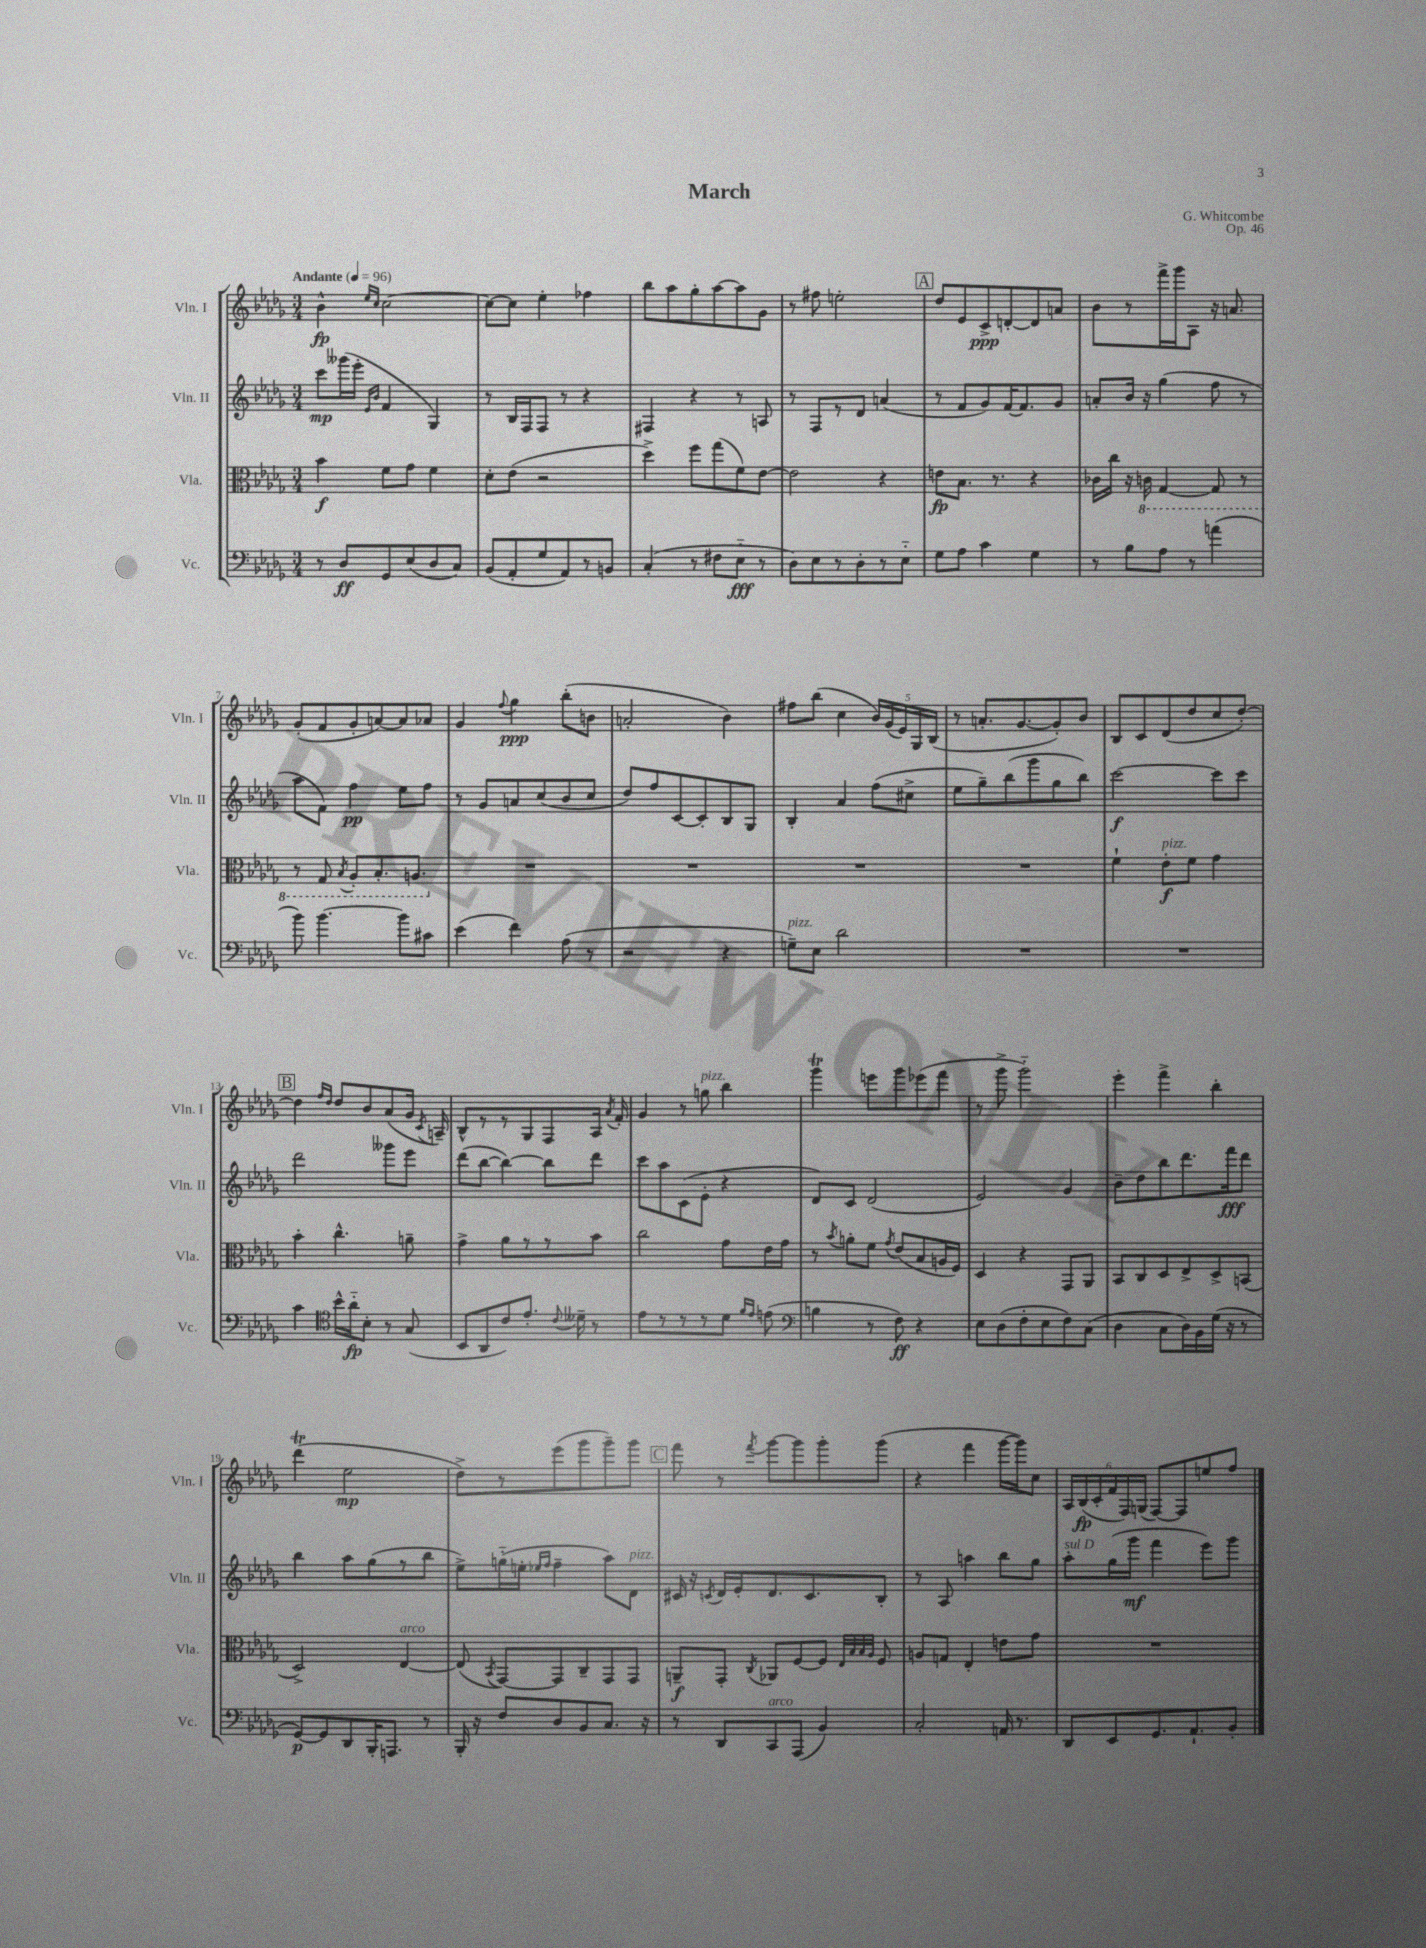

**kern	**dynam	**kern	**dynam	**kern	**dynam	**kern	**dynam
*part4	*part4	*part3	*part3	*part2	*part2	*part1	*part1
*staff4	*staff4	*staff3	*staff3	*staff2	*staff2	*staff1	*staff1
*I"Vc.	*	*I"Vla.	*	*I"Vln. II	*	*I"Vln. I	*
*I'Vc.	*	*I'Vla.	*	*I'Vln. II	*	*I'Vln. I	*
*clefF4	*	*clefC3	*	*clefG2	*	*clefG2	*
*k[b-e-a-d-g-]	*	*k[b-e-a-d-g-]	*	*k[b-e-a-d-g-]	*	*k[b-e-a-d-g-]	*
*M3/4	*	*M3/4	*	*M3/4	*	*M3/4	*
*MM96	*	*MM96	*	*MM96	*	*MM96	*
=1	=1	=1	=1	=1	=1	=1	=1
!	!	!	!	!	!	!LO:TX:a:B:t=Andante	!
8r	.	4b-\	f	8ccc\L	mp	4b-^^\	fp
8D-/L	ff	.	.	(16ggg--X\L	.	.	.
.	.	.	.	16eee-'\JJ	.	.	.
.	.	.	.	16qqe-/LL	.	16qqee-/LL	.
.	.	.	.	16qqb-/JJ	.	16qqcc/JJ	.
8GG-/	.	8f\L	.	4f/	.	[2cc\	.
(8E-/	.	8g-\J	.	.	.	.	.
8D-/	.	4f\	.	4G-/)	.	.	.
8C/J)	.	.	.	.	.	.	.
=2	=2	=2	=2	=2	=2	=2	=2
(8BB-/L	.	8d-'\L	.	8r	.	8cc\L_	.
8AA-'/	.	(8e-\J	.	16B-/LL	.	8cc\J]	.
.	.	.	.	16F/J	.	.	.
8G-/	.	2r	.	8F/J	.	4ee-'\	.
8AA-/)	.	.	.	8r	.	.	.
8r	.	.	.	4r	.	4ff-X\	.
8BBn/J	.	.	.	.	.	.	.
=3	=3	=3	=3	=3	=3	=3	=3
(4C'/	.	4dd-^\)	.	4F#X/	.	8bb-\L	.
.	.	.	.	.	.	8aa-\	.
8r	.	8ff\L	.	4r	.	8gg-'\	.
8F#X\L	.	(8gg-\	.	.	.	[8aa-\	.
8E-\J	fff	8f\)	.	8r	.	8aa-\]	.
8r	.	[8e-\J	.	8An/	.	8g-\J	.
=4	=4	=4	=4	=4	=4	=4	=4
8D-\L)	.	2e-\]	.	8r	.	8r	.
8E-\	.	.	.	8F/L	.	8ff#X\	.
8r	.	.	.	8r	.	2een'\	.
8D-'\	.	.	.	8d-/J	.	.	.
8r	.	4r	.	(4an/	.	.	.
8E-\J	.	.	.	.	.	.	.
!!LO:REH:place=s1:t=A
=5	=5	=5	=5	=5	=5	=5	=5
8G-\L	.	8en\L	fp	8r	.	8dd-/L	.
8A-\J	.	8.B-\J	.	8f/L	.	8e-/	.
4c\	.	.	.	8g-/)	.	8c^/	ppp
.	.	8.r	.	.	.	.	.
.	.	.	.	[16f/K	.	[8dn'/	.
.	.	.	.	8.f/]	.	.	.
4G-\	.	4r	.	.	.	8d/]	.
.	.	.	.	8g-/J	.	8an/J	.
=6	=6	=6	=6	=6	=6	=6	=6
8r	.	16c-X\LL	.	8an'/L	.	8b-\L	.
.	.	16cc\JJ	.	.	.	.	.
8B-\L	.	16r	.	16b-/Jk	.	8r	.
*	*	*8ba	*	*	*	*	*
.	.	16Cn\	.	16r	.	.	.
8A-\J	.	[4GG-/	.	(4gg-\	.	16fff^\L	.
.	.	.	.	.	.	16ggg-\J	.
8r	.	.	.	.	.	8A-\J	.
(4an\	.	8GG-/]	.	8ff\	.	16r	.
.	.	.	.	.	.	8.an/	.
.	.	8r	.	8r	.	.	.
!!LO:LB:g=z
=7	=7	=7	=7	=7	=7	=7	=7
8b-\)	.	8r	.	8aa-\L	.	(8g-'/L	.
[4.b-\	.	8GG-/	.	8f\J)	.	8f/	.
.	.	8qBB-/	.	.	.	.	.
.	.	8AA-'/L	.	4ff\	pp	8g-'/	.
.	.	8.BB-'/	.	.	.	[8an/)	.
8b-\L]	.	.	.	8ee-\L	.	8a/]	.
.	.	8.AAn/J	.	.	.	.	.
8c#X\J	.	.	.	8ff\J	.	8a-X/J	.
=8	=8	=8	=8	=8	=8	=8	=8
*	*	*X8ba	*	*	*	*	*
(4e-\	.	2.r	.	8r	.	4g-/	.
.	.	.	.	8g-/L	.	.	.
.	.	.	.	.	.	8qqff/	.
4f\)	.	.	.	8an/	.	4gg-\	ppp
.	.	.	.	(8cc/	.	.	.
(8A-\	.	.	.	8b-/	.	(8bb-'\L	.
8r	.	.	.	8cc/J	.	8bn\J	.
=9	=9	=9	=9	=9	=9	=9	=9
2r	.	2.r	.	8dd-/L)	.	2an'/	.
.	.	.	.	8ff/	.	.	.
.	.	.	.	[8c/	.	.	.
.	.	.	.	8c'/]	.	.	.
4r	.	.	.	8B-/	.	4b-\)	.
.	.	.	.	8G-/J	.	.	.
=10	=10	=10	=10	=10	=10	=10	=10
!LO:TX:a:i:t=pizz.	!	!	!	!	!	!	!
8Gn~\L)	.	2.r	.	4B-'/	.	8ff#X\L	.
8E-\J	.	.	.	.	.	(8bb-\J	.
2d-\	.	.	.	4a-/	.	4cc\	.
.	.	.	.	(8ff\L	.	20b-/LL)	.
.	.	.	.	.	.	(20g-/	.
.	.	.	.	.	.	20e-/)	.
.	.	.	.	8cc#X^\J	.	.	.
.	.	.	.	.	.	20G-/	.
.	.	.	.	.	.	(20B-/JJ	.
=11	=11	=11	=11	=11	=11	=11	=11
2.r	.	2.r	.	8ee-\L	.	8r	.
.	.	.	.	8gg-~\)	.	8.an'/L	.
.	.	.	.	(8bb-\	.	.	.
.	.	.	.	.	.	[8.g-/	.
.	.	.	.	8ggg-\	.	.	.
.	.	.	.	8gg-\	.	8g-'/])	.
.	.	.	.	8bb-\J)	.	8b-/J	.
=12	=12	=12	=12	=12	=12	=12	=12
2.r	.	4f`\	.	[2ccc\	f	8B-/L	.
.	.	.	.	.	.	8c/	.
!	!	!LO:TX:a:i:t=pizz.	!	!	!	!	!
.	.	8e-'\L	f	.	.	(8d-/	.
.	.	8f\J	.	.	.	8dd-/	.
.	.	4g-\	.	8ccc\L]	.	8cc/	.
.	.	.	.	8ccc\J	.	[8dd-'/J)	.
!!LO:LB:g=z
!!LO:REH:place=s1:t=B
=13	=13	=13	=13	=13	=13	=13	=13
4c\	.	4b-'\	.	2ddd-\	.	4dd-\]	.
*clefC4	*	*	*	*	*	*	*
.	.	.	.	.	.	16qqff/LL	.
.	.	.	.	.	.	16qqdd-/JJ	.
16b-^^\LL	.	4.cc^^\	.	.	.	8dd-/L	.
16a-\J	fp	.	.	.	.	.	.
8B-'\J	.	.	.	.	.	8b-/	.
8r	.	.	.	8ggg--X\L	.	(8a-/	.
(8G-/	.	8an~\	.	8eee-\J	.	16g-/Jk	.
.	.	.	.	.	.	8qc/	.
.	.	.	.	.	.	16An~/)	.
=14	=14	=14	=14	=14	=14	=14	=14
8BB-/L	.	4g-^\	.	(8ddd-\L	.	8B-^^/L	.
8AA-/	.	.	.	[8bb-\J	.	8r	.
8c/)	.	8a-\L	.	4bb-\_)	.	8r	.
8.e-'/J	.	8r	.	.	.	8G-/	.
.	.	8r	.	8bb-\L]	.	8F/	.
8qqc/	.	.	.	.	.	.	.
16d--X~\	.	.	.	.	.	.	.
8r	.	8b-\J	.	8ddd-\J	.	16A-/Jk	.
.	.	.	.	.	.	8qa-/	.
.	.	.	.	.	.	16f'/	.
=15	=15	=15	=15	=15	=15	=15	=15
8e-\L	.	2cc\	.	8ccc\L	.	4g-/	.
8r	.	.	.	8aa-\	.	.	.
8r	.	.	.	(8c\	.	8r	.
!	!	!	!	!	!	!LO:TX:a:i:t=pizz.	!
8r	.	.	.	8e-'\J	.	8ggn\	.
8d-\J	.	8g-\L	.	4r	.	4bb-\	.
16qqf/LL	.	.	.	.	.	.	.
16qqe-/JJ	.	.	.	.	.	.	.
(8en\	.	16e-\L	.	.	.	.	.
.	.	16g-\JJ	.	.	.	.	.
=16	=16	=16	=16	=16	=16	=16	=16
*clefF4	*	*	*	*	*	*	*
4Bn\	.	8r	.	8d-/L)	.	4ggg-T\	.
.	.	8qb-/	.	.	.	.	.
.	.	8an'\L	.	8c/J	.	.	.
8r	.	8f\J	.	(2d-/	.	8eeen\L	.
.	.	8qg-/	.	.	.	.	.
8F\)	ff	(8e-/L	.	.	.	8ggg-\	.
4r	.	8B-/	.	.	.	(8eee-X\	.
.	.	16An/L	.	.	.	8fff\J	.
.	.	16F/JJ)	.	.	.	.	.
=17	=17	=17	=17	=17	=17	=17	=17
8E-\L	.	4D-/	.	2e-/)	.	8r	.
(8D-\	.	.	.	.	.	8ggg-^\	.
8F'\	.	4r	.	.	.	2ggg-\)	.
8E-\	.	.	.	.	.	.	.
8F\)	.	8GG-/L	.	4g-/	.	.	.
(8C\J	.	8AA-/J	.	.	.	.	.
=18	=18	=18	=18	=18	=18	=18	=18
4D-\	.	8BB-/L	.	8b-~\L	.	4eee-'\	.
.	.	8C/	.	8dd-\	.	.	.
8C\L	.	8D-/	.	8bb-\	.	4fff^\	.
16D-\L)	.	8E-^/	.	8.ddd-\	.	.	.
16BB-\	.	.	.	.	.	.	.
(16G-\JJ	.	8D-^/	.	.	.	4bb-'\	.
16r	.	.	.	16fff\k	fff	.	.
8r	.	(8BBn/J	.	8ddd-\J	.	.	.
!!LO:LB:g=z
=19	=19	=19	=19	=19	=19	=19	=19
[8GG-/L)	p	2D-^/)	.	4bb-\	.	(4ddd-T\	.
8GG-/]	.	.	.	.	.	.	.
8DD-/	.	.	.	8aa-\L	.	2ee-\	mp
16BBB-'/K	.	.	.	(8gg-\	.	.	.
8.AAAn/J	.	.	.	.	.	.	.
!	!	!LO:TX:a:i:t=arco	!	!	!	!	!
.	.	[4E-/	.	8r	.	.	.
8r	.	.	.	8bb-\J	.	.	.
=20	=20	=20	=20	=20	=20	=20	=20
16BBB-'/	.	(8E-/]	.	8ee-^\L)	.	8dd-^\L)	.
16r	.	.	.	.	.	.	.
.	.	8qBB-/	.	.	.	.	.
8F/L	.	[8GG-/L)	.	(16ggn\L	.	8r	.
.	.	.	.	16een'\JJ	.	.	.
.	.	.	.	16qqee-X/LL	.	.	.
.	.	.	.	16qqff/JJ	.	.	.
8D-/	.	8GG-/]	.	4ff~\	.	(8eee-\	.
8BB-/	.	8C~/	.	.	.	8ggg-\	.
8.C/J	.	8GG-/	.	8aa-\L)	.	8ggg-~\)	.
!	!	!	!	!LO:TX:a:i:t=pizz.	!	!	!
.	.	8GG-/J	.	8d-\J	.	8ggg-\J	.
16r	.	.	.	.	.	.	.
!!LO:REH:place=s1:t=C
=21	=21	=21	=21	=21	=21	=21	=21
8r	.	8AAn~/L	f	16c#X/	.	8fff\	.
.	.	.	.	16r	.	.	.
.	.	.	.	8qcn/	.	.	.
8DD-/L	.	8GG-'/J	.	16d-/LL	.	8r	.
.	.	.	.	16e-'/J	.	.	.
.	.	8qC/	.	.	.	8qfff/	.
!LO:TX:a:i:t=arco	!	!	!	!	!	!	!
8CC/	.	8AA-X/L	.	8.d-/	.	[8ggg-\L	.
(8AAA-/J	.	[8F/	.	.	.	8ggg-\]	.
.	.	.	.	8.c/	.	.	.
4BB-/)	.	8F/J]	.	.	.	8ggg-'\	.
.	.	32qqE-/LLL	.	.	.	.	.
.	.	32qqB-/	.	.	.	.	.
.	.	32qqB-/	.	.	.	.	.
.	.	32qqA-/JJJ	.	.	.	.	.
.	.	8F/	.	8B-'/J	.	(8ggg-\J	.
=22	=22	=22	=22	=22	=22	=22	=22
2C'/	.	8An/L	.	8r	.	4r	.
.	.	8Gn/J	.	8A-/	.	.	.
.	.	4E-'/	.	4aan\	.	4fff\	.
16AAn/	.	8en\L	.	8bb-\L	.	[16ggg-\LL	.
8.r	.	.	.	.	.	16ggg-\J])	.
.	.	8g-\J	.	8gg-\J	.	8cc\J	.
=23	=23	=23	=23	=23	=23	=23	=23
!	!	!	!	!LO:TX:a:i:t=sul D	!	!	!
8DD-/L	.	2.r	.	8aa-'\L	.	24A-/LL	.
.	.	.	.	.	.	(24B-/	fp
.	.	.	.	.	.	24c'/	.
8EE-/	.	.	.	(16gg-\L	.	24f/	.
.	.	.	.	.	.	24F/)	.
.	.	.	.	16ggg-\JJ	mf	.	.
.	.	.	.	.	.	(24Gn/JJ	.
8.GG-/	.	.	.	4fff\	.	[8F/L)	.
.	.	.	.	.	.	8F/]	.
8.AA-`/	.	.	.	.	.	.	.
.	.	.	.	8eee-\L)	.	8een/	.
8BB-'/J	.	.	.	8ggg-\J	.	8ff/J	.
==	==	==	==	==	==	==	==
*-	*-	*-	*-	*-	*-	*-	*-
